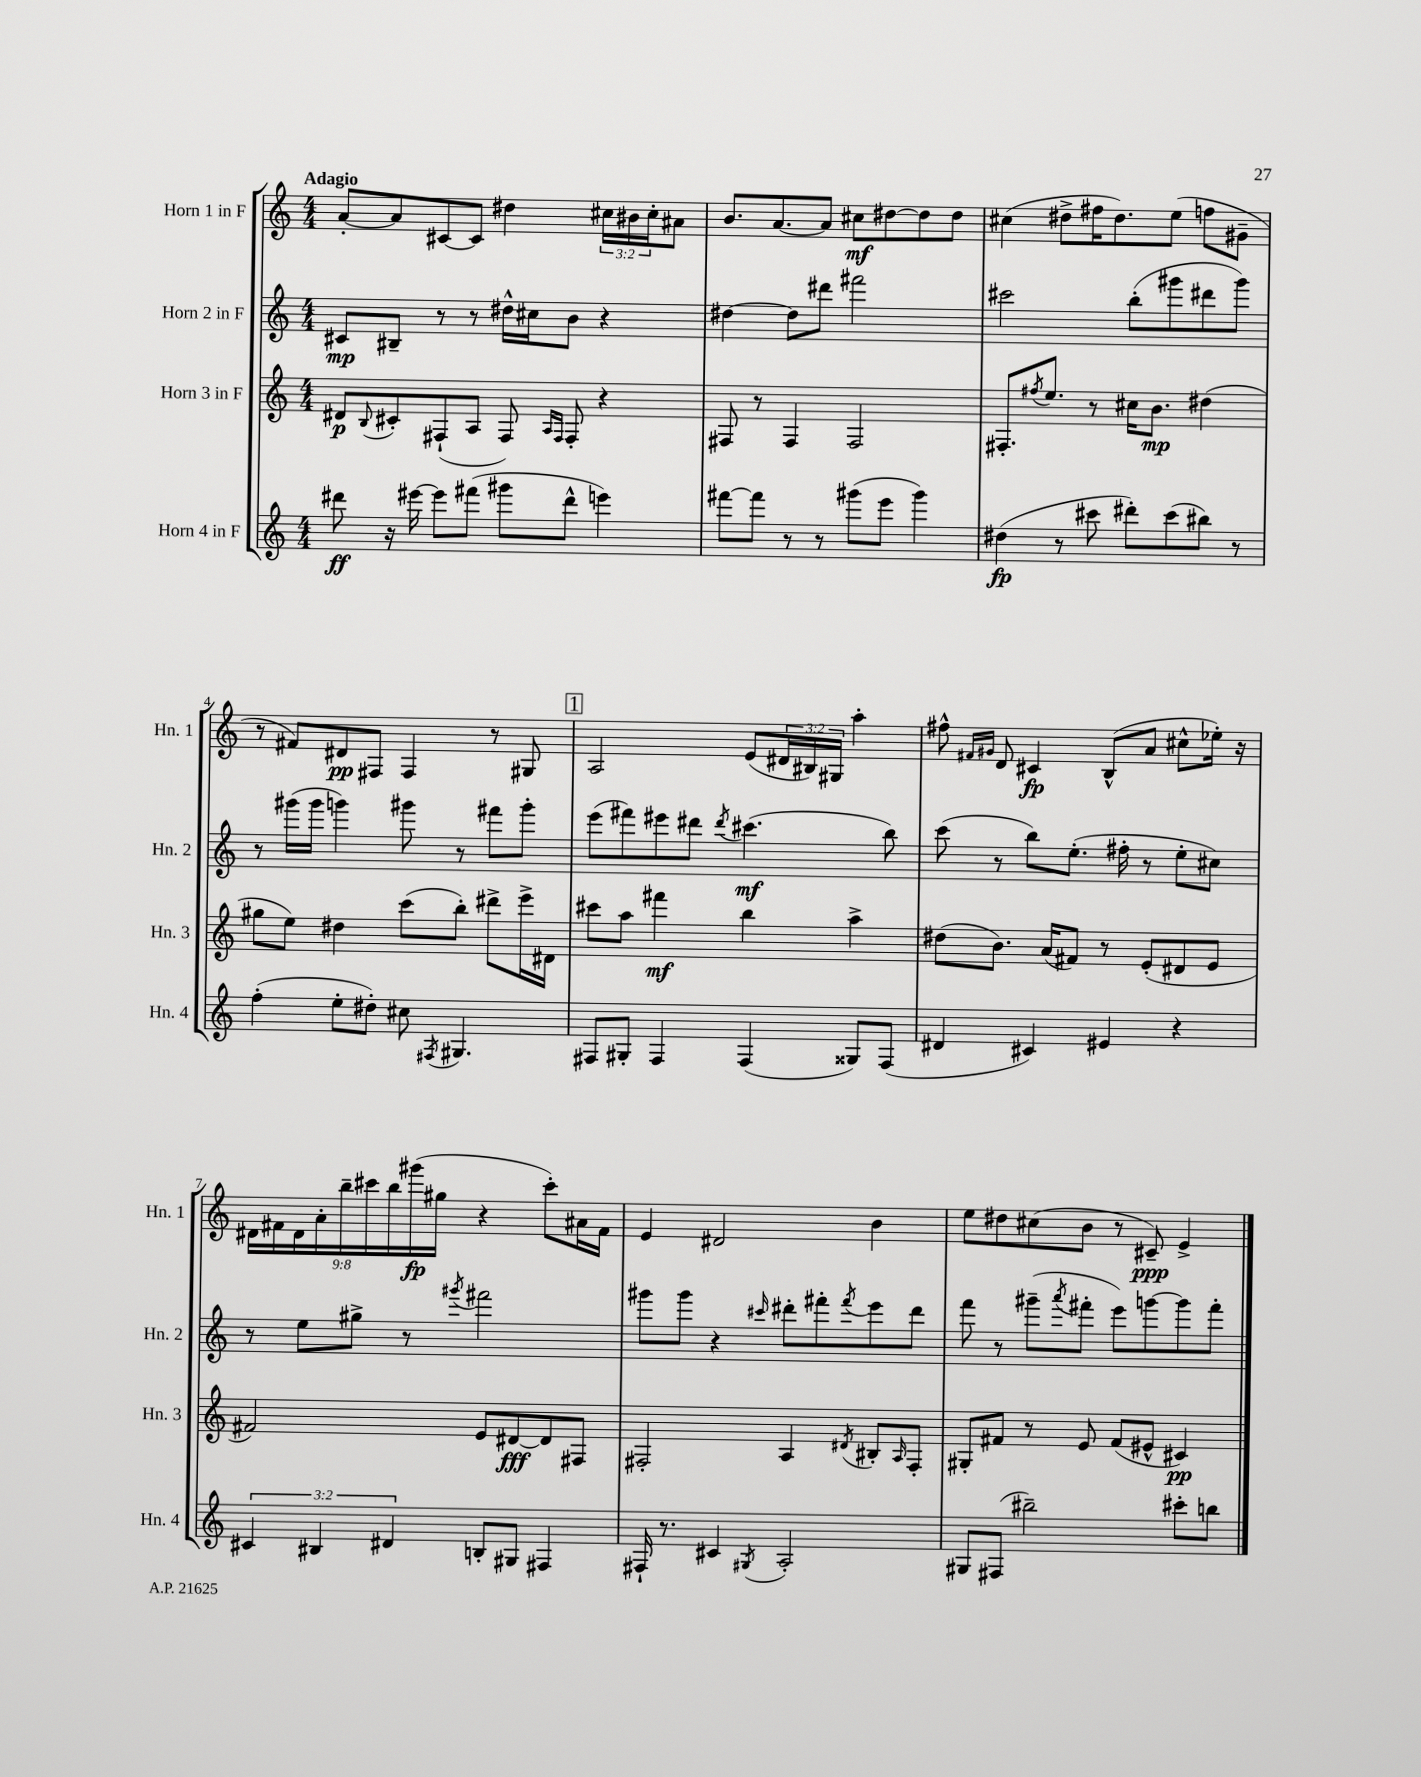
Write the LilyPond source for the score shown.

<<
\new StaffGroup <<
\new Staff = "s0" \with { instrumentName = "Horn 1 in F" shortInstrumentName = "Hn. 1" } {
    \clef treble \key c \major \numericTimeSignature \time 4/4 \override Staff.TupletNumber.text = #tuplet-number::calc-fraction-text \tempo "Adagio"
    a'8~-. a'8 cis'8~ cis'8 dis''4 \tuplet 3/2 { cis''16 bis'16 cis''16-. } ais'8 |
    b'8. a'8.~ a'8 cis''8\mf dis''8~ dis''8 dis''8 |
    cis''4( dis''8-> fis''16 dis''8.) e''8( f''8 gis'8-- |
    r8 fis'8) dis'8\pp fis8 fis4 r8 gis8 |
    \mark \markup { \box "1" } a2 e'8( \tuplet 3/2 { dis'16 bis16) gis16 } a''4-. |
    fis''8-^ \grace { fis'16 gis'16 } d'8 cis'4\fp b8-^( a'8 cis''8-^ ees''16-.) r16 |
    \tuplet 9/8 { dis'16 fis'16 dis'16 a'16-. b''16-- cis'''16 b''16 gis'''16\fp( gis''16 } r4 cis'''8-.) ais'16 fis'16 |
    e'4 dis'2 b'4 |
    e''8 dis''8 cis''8( b'8 r8 cis'8--\ppp) e'4-> \bar "|." |
}
\new Staff = "s1" \with { instrumentName = "Horn 2 in F" shortInstrumentName = "Hn. 2" } {
    \clef treble \key c \major \numericTimeSignature \time 4/4
    cis'8\mp bis8-- r8 r8 dis''16-^ cis''16 b'8 r4 |
    dis''4~ dis''8 dis'''8 fis'''2 |
    cis'''2 b''8-.( gis'''8 dis'''8 gis'''8) |
    r8 gis'''16( gis'''16 g'''4) gis'''8 r8 fis'''8 gis'''8-. |
    \mark \markup { \box "1" } e'''8( fis'''8) eis'''8 dis'''8 \acciaccatura { dis'''8 } cis'''4.\mf( b''8) |
    c'''8( r8 b''8) e''8.-.( fis''16-. r8 e''8-. cis''8) |
    r8 e''8 gis''8-> r8 \acciaccatura { gis'''8 } fis'''2 |
    gis'''8 gis'''8 r4 \grace { cis'''16 } dis'''8-. fis'''8-. \acciaccatura { fis'''8 } e'''8 dis'''8 |
    f'''8 r8 gis'''8--( \acciaccatura { a'''8 } fis'''8-. e'''8) g'''8~ g'''8 fis'''8-. \bar "|." |
}
\new Staff = "s2" \with { instrumentName = "Horn 3 in F" shortInstrumentName = "Hn. 3" } {
    \clef treble \key c \major \numericTimeSignature \time 4/4
    dis'8\p \appoggiatura { b8 } cis'8-. fis8-!( a8 fis8) \grace { a16 fis16 } fis8-. r4 |
    fis8 r8 fis4 fis2 |
    fis8.-. \acciaccatura { fis''8 } e''8. r8 cis''16 b'8.\mp dis''4( |
    gis''8 e''8) dis''4 c'''8( b''8-.) dis'''8-> e'''16-> dis'16 |
    \mark \markup { \box "1" } cis'''8 a''8 fis'''4\mf b''4 a''4-> |
    dis''8( b'8.) a'16( fis'8) r8 e'8-.( dis'8 e'8 |
    fis'2) e'8 dis'8~\fff dis'8 fis8 |
    fis2-. a4 \acciaccatura { dis'8 } bis8-. \grace { a16 } fis8-. |
    gis8-. fis'8 r8 e'8 fis'8( eis'8-^ cis'4\pp) \bar "|." |
}
\new Staff = "s3" \with { instrumentName = "Horn 4 in F" shortInstrumentName = "Hn. 4" } {
    \clef treble \key c \major \numericTimeSignature \time 4/4 \override Staff.TupletNumber.text = #tuplet-number::calc-fraction-text
    dis'''8\ff r16 eis'''16~ eis'''8 fis'''8( gis'''8 dis'''8-^ e'''4) |
    fis'''8~ fis'''8 r8 r8 gis'''8( e'''8 gis'''4) |
    dis''4\fp( r8 cis'''8 dis'''8-.) cis'''8( bis''8) r8 |
    f''4-.( e''8-. dis''8-.) cis''8 \acciaccatura { fis8 } gis4. |
    \mark \markup { \box "1" } fis8 gis8-. fis4 fis4( gisis8) fis8( |
    dis'4 cis'4) eis'4 r4 |
    \tuplet 3/2 { cis'4 bis4 dis'4 } b8-. gis8 fis4 |
    fis16-! r8. cis'4 \acciaccatura { gis8 } a2-. |
    gis8 fis8( bis''2--) cis'''8-. b''8 \bar "|." |
}
>>
>>
